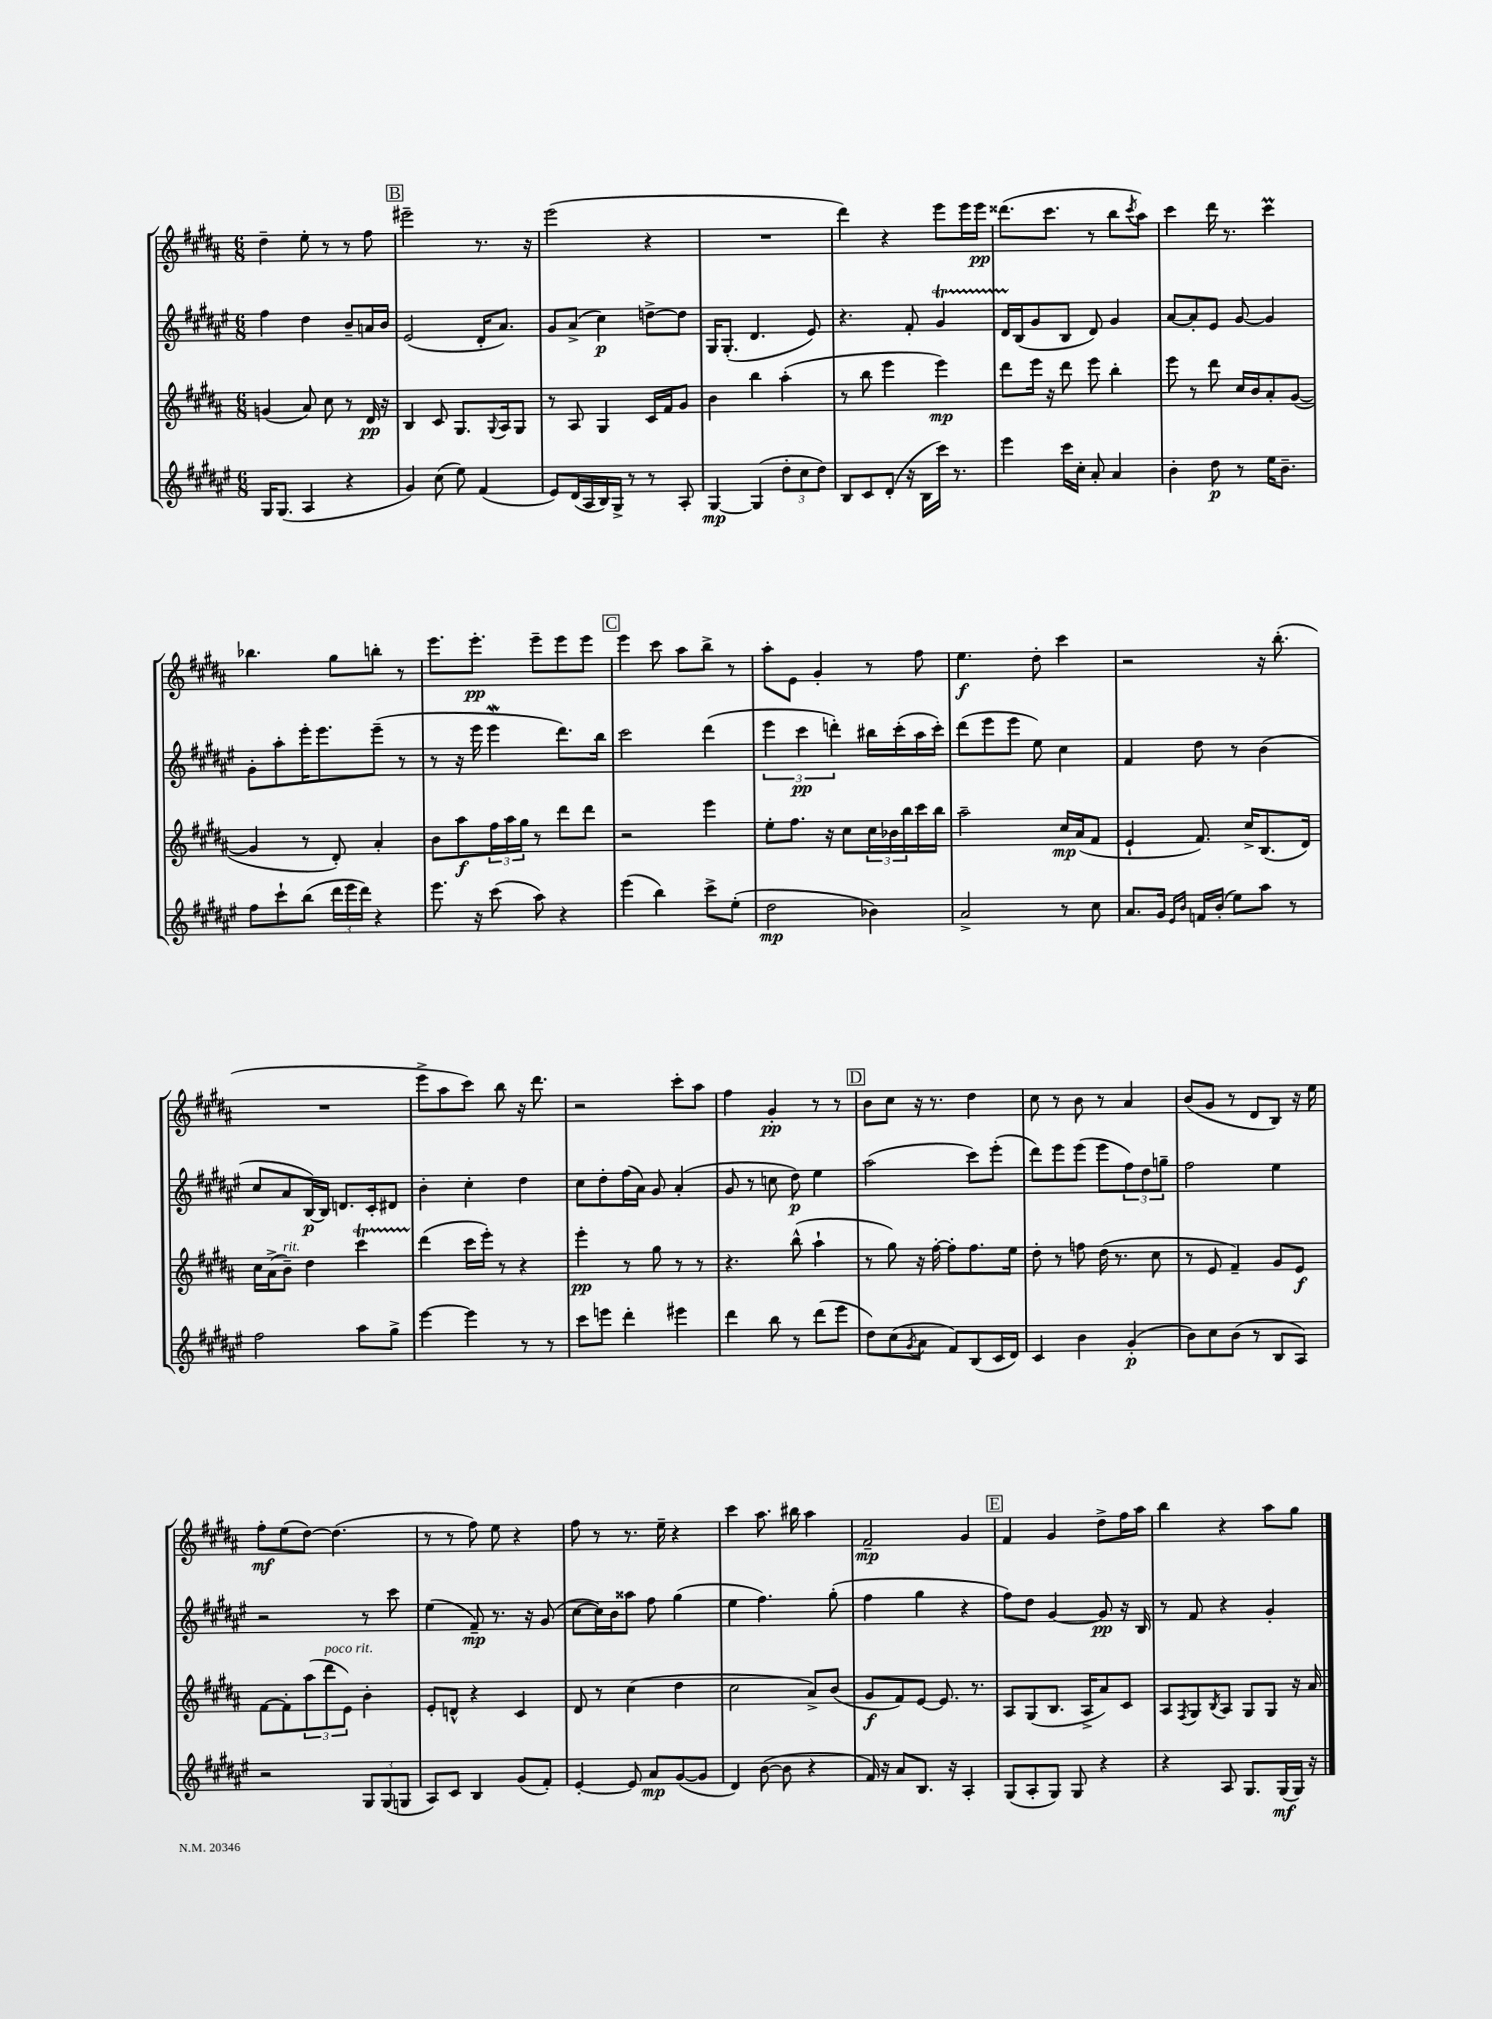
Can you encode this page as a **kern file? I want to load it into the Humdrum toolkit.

**kern	**dynam	**kern	**dynam	**kern	**dynam	**kern	**dynam
*part4	*part4	*part3	*part3	*part2	*part2	*part1	*part1
*staff4	*staff4	*staff3	*staff3	*staff2	*staff2	*staff1	*staff1
*clefG2	*	*clefG2	*	*clefG2	*	*clefG2	*
*k[f#c#g#d#a#e#]	*	*k[f#c#g#d#a#]	*	*k[f#c#g#d#a#e#]	*	*k[f#c#g#d#a#]	*
*M6/8	*	*M6/8	*	*M6/8	*	*M6/8	*
=87	=87	=87	=87	=87	=87	=87	=87
16G#/KL	.	(4gn/	.	4ff#\	.	4dd#~\	.
(8.G#/J	.	.	.	.	.	.	.
4A#/	.	8a#/)	.	4dd#\	.	8ee'\	.
.	.	8cc#\	.	.	.	8r	.
4r	.	8r	.	8b~/L	.	8r	.
.	.	16d#/	pp	16an/L	.	8ff#\	.
.	.	16r	.	16b/JJ	.	.	.
!!LO:REH:place=s1:t=B
=88	=88	=88	=88	=88	=88	=88	=88
4g#/)	.	4B/	.	(2e#/	.	2eee#X~\	.
(8cc#\	.	8c#/	.	.	.	.	.
8ee#\)	.	8.G#/L	.	.	.	.	.
(4f#/	.	.	.	16d#'/KL	.	8.r	.
.	.	8qqG#/	.	.	.	.	.
.	.	16A#/k	.	8.a#/J)	.	.	.
.	.	8G#/J	.	.	.	.	.
.	.	.	.	.	.	16r	.
=89	=89	=89	=89	=89	=89	=89	=89
8e#/L)	.	8r	.	8g#/L	.	(2eee\	.
(16d#/L	.	8A#/	.	(8a#^/J	.	.	.
16A#/	.	.	.	.	.	.	.
16B/)	.	4G#/	.	4cc#\)	p	.	.
16G#^/JJ	.	.	.	.	.	.	.
8r	.	.	.	.	.	.	.
8r	.	16c#/LL	.	[8ddn^\L	.	4r	.
.	.	16f#/J	.	.	.	.	.
8A#'/	.	8g#/J	.	8dd\J]	.	.	.
=90	=90	=90	=90	=90	=90	=90	=90
[4G#/	mp	4b\	.	16G#/KL	.	2.r	.
.	.	.	.	(8.G#'/J	.	.	.
(4G#/]	.	4bb\	.	4.d#/	.	.	.
12dd#'\L	.	(4aa#'\	.	.	.	.	.
12cc#\	.	.	.	.	.	.	.
.	.	.	.	8e#/)	.	.	.
12dd#\J)	.	.	.	.	.	.	.
=91	=91	=91	=91	=91	=91	=91	=91
8B/L	.	8r	.	4.r	.	4ddd#\)	.
8c#/	.	8bb\	.	.	.	.	.
(8d#'/J	.	4eee\	.	.	.	4r	.
16r	.	.	.	8f#'/	.	.	.
16B\LL	.	.	.	.	.	.	.
16ccc#\JJ)	.	4eee\)	mp	4g#T/	.	8eee\L	.
8.r	.	.	.	.	.	.	.
.	.	.	.	.	.	16eee\L	.
.	.	.	.	.	.	16eee\JJ	pp
=92	=92	=92	=92	=92	=92	=92	=92
4eee#\	.	8ddd#\L	.	16d#TTT/LL	.	(8.ddd##X\L	.
.	.	.	.	(16B/J	.	.	.
.	.	16eee\Jk	.	8g#/	.	.	.
.	.	16r	.	.	.	8.ccc#\J	.
16ccc#\LL	.	8ddd#\	.	8B/J	.	.	.
16cc#'\JJ	.	.	.	.	.	.	.
8a#'/	.	8eee\	.	8d#/)	.	8r	.
4a#/	.	4bb'\	.	4g#/	.	8bb\L	.
.	.	.	.	.	.	8qccc#/	.
.	.	.	.	.	.	8aa#\J)	.
=93	=93	=93	=93	=93	=93	=93	=93
4b'\	.	8eee\	.	[8a#/L	.	4ccc#\	.
.	.	8r	.	8a#'/]	.	.	.
8dd#\	p	8ddd#\	.	8e#/J	.	16ddd#\	.
.	.	.	.	.	.	8.r	.
8r	.	16cc#/LL	.	[8g#/	.	.	.
.	.	16b/J	.	.	.	.	.
16ee#\KL	.	8a#'/	.	4g#/]	.	4ccc#M\	.
8.b~\J	.	.	.	.	.	.	.
.	.	([8g#/J	.	.	.	.	.
!!LO:LB:g=z
=94	=94	=94	=94	=94	=94	=94	=94
8ff#\L	.	4g#/]	.	8g#'\L	.	4.bb-X\	.
8ccc#`\	.	.	.	8aa#'\	.	.	.
(8bb\J	.	8r	.	16eee#'\K	.	.	.
.	.	.	.	8.eee#\	.	.	.
24ddd#\LL	.	8d#'/)	.	.	.	8gg#\L	.
24eee#\	.	.	.	.	.	.	.
24ddd#\JJ)	.	.	.	.	.	.	.
4r	.	4a#'/	.	(8eee#~\J	.	8bbn'\J	.
.	.	.	.	8r	.	8r	.
=95	=95	=95	=95	=95	=95	=95	=95
8.eee#\	.	8b\L	.	8r	.	8.eee\L	.
.	.	8aa#\	f	16r	.	.	.
16r	.	.	.	16eee#\	.	8.eee'\J	pp
(8ccc#\	.	24ff#\L	.	4eee#W\	.	.	.
.	.	24aa#\	.	.	.	.	.
.	.	24gg#\JJ	.	.	.	.	.
8aa#\)	.	8r	.	.	.	8eee~\L	.
4r	.	8ddd#\L	.	8.ddd#\L)	.	8eee\	.
.	.	8ddd#\J	.	.	.	8eee\J	.
.	.	.	.	16bb\Jk	.	.	.
!!LO:REH:place=s1:t=C
=96	=96	=96	=96	=96	=96	=96	=96
(4eee#\	.	2r	.	2ccc#\	.	4eee\	.
4bb\)	.	.	.	.	.	8ccc#\	.
.	.	.	.	.	.	8aa#\L	.
8ccc#^\L	.	4eee\	.	(4ddd#\	.	8bb^\J	.
(8ee#'\J	.	.	.	.	.	8r	.
=97	=97	=97	=97	=97	=97	=97	=97
2dd#\	mp	8ee'\L	.	6eee#\	.	8aa#'\L	.
.	.	8.ff#\J	.	.	.	8e\J	.
.	.	.	.	6ccc#\	pp	.	.
.	.	.	.	.	.	4g#'/	.
.	.	16r	.	.	.	.	.
.	.	.	.	6dddn'\)	.	.	.
.	.	8cc#\L	.	.	.	.	.
4b-X\)	.	24cc#\L	.	16bb#X\LL	.	8r	.
.	.	24b-X\	.	.	.	.	.
.	.	.	.	(16ccc#'\	.	.	.
.	.	24bb\	.	.	.	.	.
.	.	16ccc#\	.	16aa#\	.	8ff#\	.
.	.	16bb\JJ	.	16ccc#'\JJ)	.	.	.
=98	=98	=98	=98	=98	=98	=98	=98
2a#^/	.	2aa#~\	.	(8ddd#\L	.	4.ee\	f
.	.	.	.	8eee#\	.	.	.
.	.	.	.	8eee#\J	.	.	.
.	.	.	.	8ee#\)	.	8dd#'\	.
8r	.	16cc#/LL	mp	4cc#\	.	4ccc#\	.
.	.	(16a#/J	.	.	.	.	.
8cc#\	.	8f#/J	.	.	.	.	.
=99	=99	=99	=99	=99	=99	=99	=99
8.a#/L	.	4e`/	.	4f#/	.	2r	.
16g#/Jk	.	.	.	.	.	.	.
16qqe#/LL	.	.	.	.	.	.	.
16qqb/JJ	.	.	.	.	.	.	.
16fn/LL	.	8.f#/)	.	8dd#\	.	.	.
(16b'/JJ	.	.	.	.	.	.	.
8ee#\L)	.	.	.	8r	.	.	.
.	.	16cc#^/KL	.	.	.	.	.
8aa#\J	.	(8.B/	.	(4b\	.	16r	.
.	.	.	.	.	.	(8.bb'\	.
8r	.	.	.	.	.	.	.
.	.	16d#/Jk)	.	.	.	.	.
!!LO:LB:g=z
=100	=100	=100	=100	=100	=100	=100	=100
2ff#\	.	16cc#\LL	.	8cc#/L	.	2.r	.
.	.	(16a#^\J	.	.	.	.	.
!	!	!LO:TX:a:i:t=rit.	!	!	!	!	!
.	.	8b~\J)	.	8a#/	.	.	.
.	.	4dd#\	.	[16B/L)	p	.	.
.	.	.	.	16B/JJ]	.	.	.
.	.	.	.	8.dn/L	.	.	.
8aa#\L	.	4ccc#T\	.	.	.	.	.
.	.	.	.	16c#'/k	.	.	.
8gg#^\J	.	.	.	8d#X/J	.	.	.
=101	=101	=101	=101	=101	=101	=101	=101
[4eee#\	.	(4ddd#\	.	4b'\	.	8eee^\L	.
.	.	.	.	.	.	8aa#\	.
4eee#\]	.	16ccc#\LL	.	4cc#'\	.	8ccc#\J)	.
.	.	16eee'\JJ)	.	.	.	.	.
.	.	8r	.	.	.	8bb\	.
8r	.	4r	.	4dd#\	.	16r	.
.	.	.	.	.	.	8.ddd#\	.
8r	.	.	.	.	.	.	.
=102	=102	=102	=102	=102	=102	=102	=102
8ccc#\L	.	4eee'\	pp	8cc#\L	.	2r	.
8eeen\J	.	.	.	8dd#'\	.	.	.
4ddd#'\	.	8r	.	(16ff#\L	.	.	.
.	.	.	.	16a#\JJ)	.	.	.
.	.	8gg#\	.	8g#/	.	.	.
4eee#X\	.	8r	.	(4a#'/	.	8ccc#'\L	.
.	.	8r	.	.	.	8aa#\J	.
=103	=103	=103	=103	=103	=103	=103	=103
4ddd#\	.	4.r	.	8g#/	.	4ff#\	.
.	.	.	.	8r	.	.	.
8bb\	.	.	.	8ccn\	.	4g#'/	pp
8r	.	(8bb^^\	.	8dd#\)	p	.	.
(8ddd#\L	.	4aa#`\	.	4ee#\	.	8r	.
8eee#\J	.	.	.	.	.	8r	.
!!LO:REH:place=s1:t=D
=104	=104	=104	=104	=104	=104	=104	=104
8dd#\L)	.	8r	.	(2aa#\	.	8b\L	.
(8cc#\	.	8gg#\)	.	.	.	8cc#\J	.
8qg#/	.	.	.	.	.	.	.
8a#\J	.	16r	.	.	.	16r	.
.	.	[16ff#'\	.	.	.	8.r	.
8f#/L)	.	8ff#'\L]	.	.	.	.	.
(8B/	.	8.ff#\	.	8ccc#\L)	.	4dd#\	.
16c#/L	.	.	.	(8eee#'\J	.	.	.
16d#/JJ)	.	16ee\Jk	.	.	.	.	.
=105	=105	=105	=105	=105	=105	=105	=105
4c#/	.	8dd#'\	.	8ddd#\L)	.	8cc#\	.
.	.	8r	.	8eee#\	.	8r	.
4b\	.	8ffn\	.	(8eee#\J	.	8b\	.
.	.	(16dd#\	.	8eee#\L	.	8r	.
.	.	8.r	.	.	.	.	.
(4g#'/	p	.	.	12ff#\)	.	4a#/	.
.	.	.	.	12dd#\	.	.	.
.	.	8cc#\	.	.	.	.	.
.	.	.	.	12ggn~\J	.	.	.
=106	=106	=106	=106	=106	=106	=106	=106
8b\L)	.	8r	.	2ff#\	.	(8b/L	.
8cc#\	.	8e/	.	.	.	8g#/J	.
(8b\J	.	4f#~/)	.	.	.	8r	.
8r	.	.	.	.	.	8d#/L	.
8B/L	.	8g#/L	.	4ee#\	.	8B/J)	.
8A#/J)	.	8e/J	f	.	.	16r	.
.	.	.	.	.	.	16ee\	.
!!LO:LB:g=z
=107	=107	=107	=107	=107	=107	=107	=107
2r	.	[8f#\L	.	2r	.	8ff#'\L	mf
.	.	8f#'\]	.	.	.	(8ee\	.
.	.	(12aa#\	.	.	.	[8dd#\J)	.
!	!	!LO:TX:a:i:t=poco rit.	!	!	!	!	!
.	.	12ddd#\	.	.	.	.	.
.	.	.	.	.	.	(4.dd#\]	.
.	.	12e\J)	.	.	.	.	.
12G#/L	.	4b'\	.	8r	.	.	.
(12G#/	.	.	.	.	.	.	.
.	.	.	.	8ccc#\	.	.	.
12Gn/J	.	.	.	.	.	.	.
=108	=108	=108	=108	=108	=108	=108	=108
8A#/L)	.	8e'/L	.	(4ee#\	.	8r	.
8c#/J	.	8dn^^/J	.	.	.	8r	.
4B/	.	4r	.	8f#~/)	mp	8ff#\)	.
.	.	.	.	8.r	.	8ee\	.
(8g#/L	.	4c#/	.	.	.	4r	.
.	.	.	.	16r	.	.	.
8f#'/J)	.	.	.	(8g#/	.	.	.
=109	=109	=109	=109	=109	=109	=109	=109
[4e#'/	.	8d#/	.	[8cc#\L	.	8ff#\	.
.	.	8r	.	16cc#\L])	.	8r	.
.	.	.	.	16b\J	.	.	.
8e#/]	.	(4cc#\	.	8aa##X\J	.	8.r	.
8a#/L	mp	.	.	8ff#\	.	.	.
.	.	.	.	.	.	16ee~\	.
([8g#/	.	4dd#\	.	(4gg#\	.	4r	.
8g#/J]	.	.	.	.	.	.	.
=110	=110	=110	=110	=110	=110	=110	=110
4d#/)	.	2cc#\	.	4ee#\	.	4ccc#\	.
([8b\	.	.	.	4.ff#\)	.	8.aa#\	.
8b\]	.	.	.	.	.	.	.
.	.	.	.	.	.	16bb#X\	.
4r	.	8a#^/L)	.	.	.	4aa#\	.
.	.	(8b/J	.	(8gg#'\	.	.	.
=111	=111	=111	=111	=111	=111	=111	=111
16f#/)	.	8g#/L	f	4ff#\	.	2f#~/	mp
16r	.	.	.	.	.	.	.
8a#/L	.	8f#/)	.	.	.	.	.
8.B/J	.	[8e/J	.	4gg#\	.	.	.
.	.	8.e/]	.	.	.	.	.
16r	.	.	.	.	.	.	.
4A#'/	.	.	.	4r	.	4g#/	.
.	.	8.r	.	.	.	.	.
!!LO:REH:place=s1:t=E
=112	=112	=112	=112	=112	=112	=112	=112
(8G#/L	.	8A#/L	.	8ff#\L)	.	4f#/	.
8A#'/	.	(8G#/	.	8dd#\J	.	.	.
8G#/J)	.	8.B/J	.	[4g#/	.	4g#/	.
8G#/	.	.	.	.	.	.	.
.	.	16A#^/KL	.	.	.	.	.
4r	.	8a#/)	.	8g#/]	pp	8dd#^\L	.
.	.	8c#/J	.	16r	.	16ff#\L	.
.	.	.	.	16B/	.	16aa#\JJ	.
=113	=113	=113	=113	=113	=113	=113	=113
4r	.	8A#/L	.	8r	.	4bb\	.
.	.	8qF#/	.	.	.	.	.
.	.	8G#/	.	8f#/	.	.	.
.	.	8qB/	.	.	.	.	.
8A#/	.	8A#/J	.	4r	.	4r	.
8.G#/L	.	8G#/L	.	.	.	.	.
.	.	8G#/J	.	4g#'/	.	8aa#\L	.
(16G#/L	mf	.	.	.	.	.	.
16G#/JJ)	.	16r	.	.	.	8gg#\J	.
16r	.	16a#/	.	.	.	.	.
==	==	==	==	==	==	==	==
*-	*-	*-	*-	*-	*-	*-	*-
